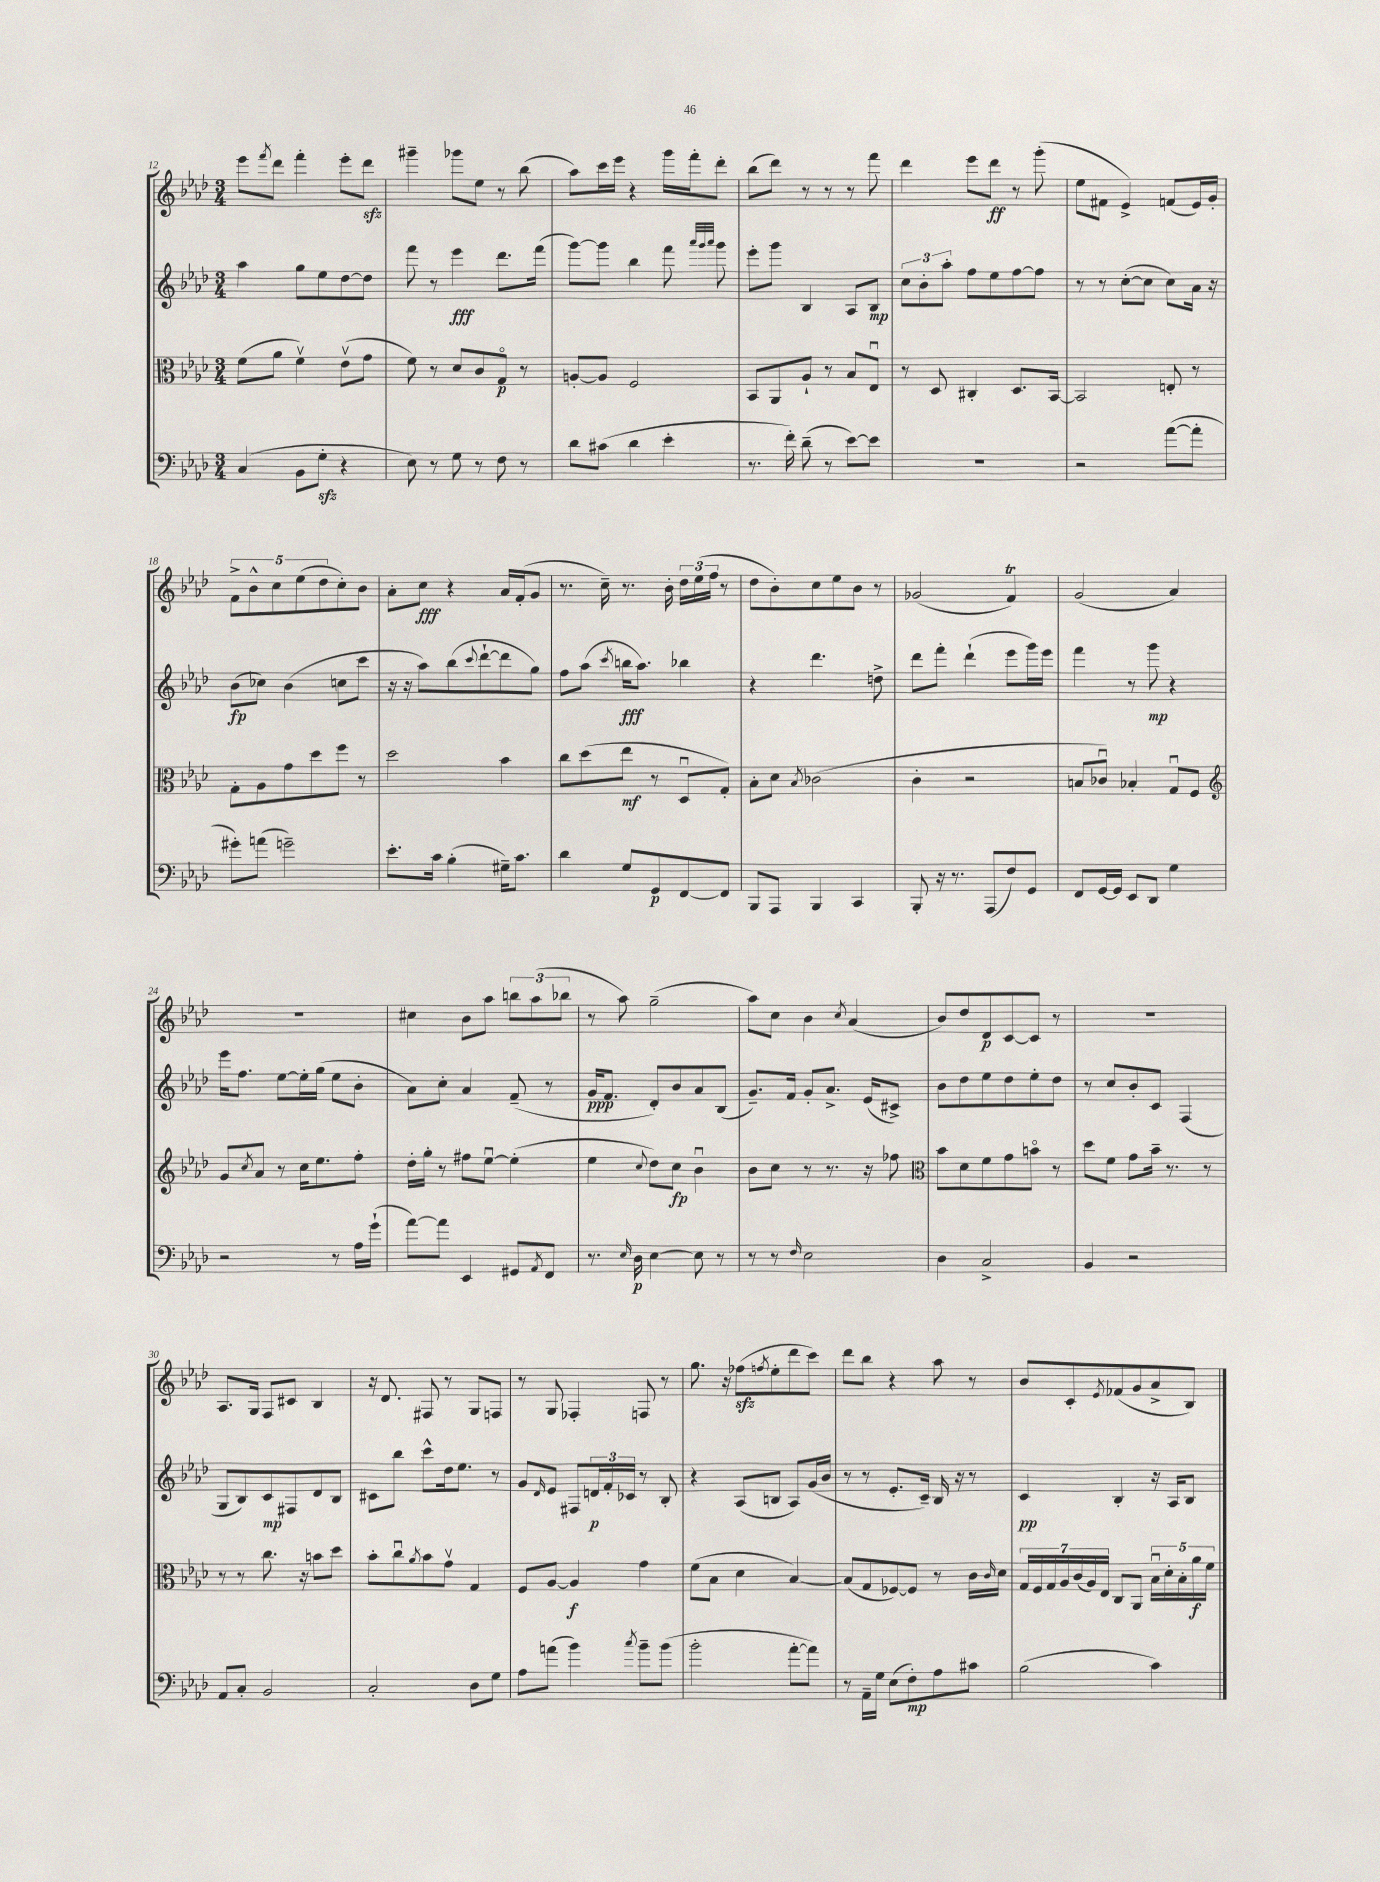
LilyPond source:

<<
\new StaffGroup <<
\new Staff = "s0" {
    \clef treble \key aes \major \numericTimeSignature \time 3/4
    ees'''8 \acciaccatura { f'''8 } des'''8 f'''4-. ees'''8-. des'''8\sfz |
    gis'''4-- ges'''8 ees''8 r8 bes''8( |
    aes''8) c'''16 ees'''16 r4 g'''16 f'''16-. des'''8-. |
    bes''8( des'''8) r8 r8 r8 f'''8 |
    des'''4 ees'''8 des'''8\ff r8 g'''8-.( |
    ees''8 fis'8 ees'4->) f'8( ees'16) g'16-. |
    \tuplet 5/4 { f'8-> bes'8-^ c''8 ees''8( des''8 } c''8-.) bes'8 |
    aes'8-. c''8\fff r4 aes'16 f'16-.( g'8 |
    r8. c''16--) r8. bes'16-. \tuplet 3/2 { des''16 ees''16( f''16 } r8 |
    des''8 bes'8-.) c''8 ees''8 bes'8 r8 |
    ges'2( f'4\trill) |
    g'2( aes'4) |
    R2. |
    cis''4 bes'8 aes''8 \tuplet 3/2 { b''8 aes''8( bes''8 } |
    r8 aes''8) g''2--( |
    aes''8) c''8 bes'4 \acciaccatura { c''8 } aes'4( |
    bes'8) des''8 des'8\p c'8~ c'8 r8 |
    R2. |
    aes8. g16 f8 cis'8 bes4 |
    r16 des'8. fis8 r8 g8 f8 |
    r8 g8 fes4-. f8 r8 |
    g''8. r16 fes''8\sfz( \acciaccatura { f''8 } ees''8-. des'''8 c'''8) |
    des'''8 bes''8 r4 aes''8 r8 |
    bes'8 c'8-. \acciaccatura { ees'8 } fes'8( g'8 aes'8-> bes8) \bar "|." |
}
\new Staff = "s1" {
    \clef treble \key aes \major \numericTimeSignature \time 3/4
    aes''4 g''8 ees''8 des''8~ des''8 |
    f'''8 r8 ees'''4\fff des'''8. f'''16( |
    g'''8~) g'''8 bes''4 f'''8 \grace { aes'''32 g'''32 aes'''32 } g'''8 |
    ees'''8-. g'''8 bes4 aes8 bes8\mp |
    \tuplet 3/2 { c''8 bes'8-. aes''8-. } f''8 ees''8 f''8~ f''8 |
    r8 r8 c''8~-.( c''8 c''8) aes'16 r16 |
    bes'8\fp( ces''8) bes'4( c''8 c'''8 |
    r16 r16 aes''8) bes''8( \appoggiatura { c'''8 } des'''8~-! des'''8 g''8) |
    f''8 aes''8( \acciaccatura { c'''8 } b''16\fff aes''8.) bes''4 |
    r4 des'''4. d''8-> |
    des'''8 f'''8-. des'''4-!( ees'''8 g'''16) ees'''16 |
    f'''4 r8 g'''8\mp r4 |
    ees'''16 f''8. ees''8~ ees''16-. g''16( ees''8 bes'8-. |
    aes'8) c''8-. aes'4 f'8--( r8 |
    g'16\ppp f'8. des'8-.) bes'8 aes'8 bes8( |
    g'8.--) f'16 g'8-. aes'8.-> ees'16( cis'8->) |
    bes'8 des''8 ees''8 des''8 ees''8-. des''8 |
    r8 c''8 bes'8-. c'8 f4( |
    g8 bes8) c'8\mp fis8 des'8 bes8 |
    cis'8 bes''8 c'''8-^ des''16 ees''8. r8 |
    g'8 \grace { des'16 } ees'8 fis8 \tuplet 3/2 { d'16\p f'16-. ces'16 } r8 bes8-. |
    r4 aes8( b8 aes8) g'16( bes'16 |
    r8 r8 ees'8.-. c'16--) bes16 r16 r8 |
    c'4\pp bes4-. r16 aes16 bes8 \bar "|." |
}
\new Staff = "s2" {
    \clef alto \key aes \major \numericTimeSignature \time 3/4
    f'8( aes'8 f'4\upbow) ees'8\upbow( g'8 |
    f'8) r8 des'8 c'8 g8\flageolet\p r8 |
    a8~-. a8 f2 |
    bes,8 aes,8 aes8-! r8 bes8 ees8\downbow |
    r8 des8 cis4-. des8. bes,16~ |
    bes,2 e8-. r8 |
    g8-. aes8 g'8 des''8 f''8 r8 |
    des''2 bes'4 |
    c''8 des''8( ees''8\mf r8 des8\downbow g8-.) |
    bes8-. des'8 \acciaccatura { bes8 } ces'2( |
    c'4-. r2 |
    b8 ces'8\downbow) bes4-. g8\downbow f8 |
    \clef treble g'8 \acciaccatura { c''8 } aes'8 r8 c''16 ees''8. f''8-. |
    des''16-. g''16-. r8 fis''8 ees''8~\downbow ees''4-.( |
    ees''4 \appoggiatura { c''8 } des''8) c''8\fp bes'4\downbow |
    bes'8 c''8 r8 r8. r16 fes''8 |
    \clef alto bes'8 des'8 f'8 g'8 b'8\flageolet r8 |
    des''8 f'8 g'8 bes'16-- r8. r8 |
    r8 r8 c''8. r16 b'8 des''8 |
    bes'8-. c''8\downbow \acciaccatura { aes'8 } bes'8 g'8\upbow g4 |
    f8 aes8~ aes4\f g'4 |
    f'8( bes8 des'4 bes4~) |
    bes8( g8 fes8~) fes8 r8 c'16 \grace { c'16 } des'16 |
    \tuplet 7/4 { g16 f16 g16 aes16 c'16( aes16) ees16 } c8 aes,8 \tuplet 5/4 { bes16\downbow des'16-. bes16-. aes'16\f f'16 } \bar "|." |
}
\new Staff = "s3" {
    \clef bass \key aes \major \numericTimeSignature \time 3/4
    c4( bes,8 g8-.\sfz r4 |
    ees8) r8 g8 r8 f8 r8 |
    des'8 cis'8( des'4 ees'4-. |
    r8. f'16-.) des'8--( r8 ees'8~) ees'8 |
    R2. |
    r2 aes'8~( aes'8-. |
    gis'8-.) a'8( g'2--) |
    ees'8.-. c'16 bes4-.( gis16--) c'8. |
    des'4 g8 g,8\p f,8~ f,8 |
    bes,,8 aes,,8 bes,,4 c,4 |
    bes,,8-. r16 r8. aes,,8( f8) g,8 |
    f,8 g,16~ g,16 ees,8 des,8 g4 |
    r2 r8 aes16 g'16-!( |
    aes'8~) aes'8 ees,4 gis,8 \acciaccatura { aes,8 } f,8 |
    r8. \grace { ees16 } des16\p ees4~ ees8 r8 |
    r8 r8 \grace { f16 } ees2 |
    des4 c2-> |
    bes,4 r2 |
    aes,8 c8-. bes,2 |
    c2-. des8 g8 |
    aes8 a'8( bes'4) \acciaccatura { c''8 } bes'8-- bes'8( |
    bes'2-. aes'8~-. aes'8) |
    r8 aes,16-- g16 ees8( f8-.\mp) aes8 cis'8 |
    bes2( c'4) \bar "|." |
}
>>
>>
\layout { \context { \Score currentBarNumber = #12 } }
